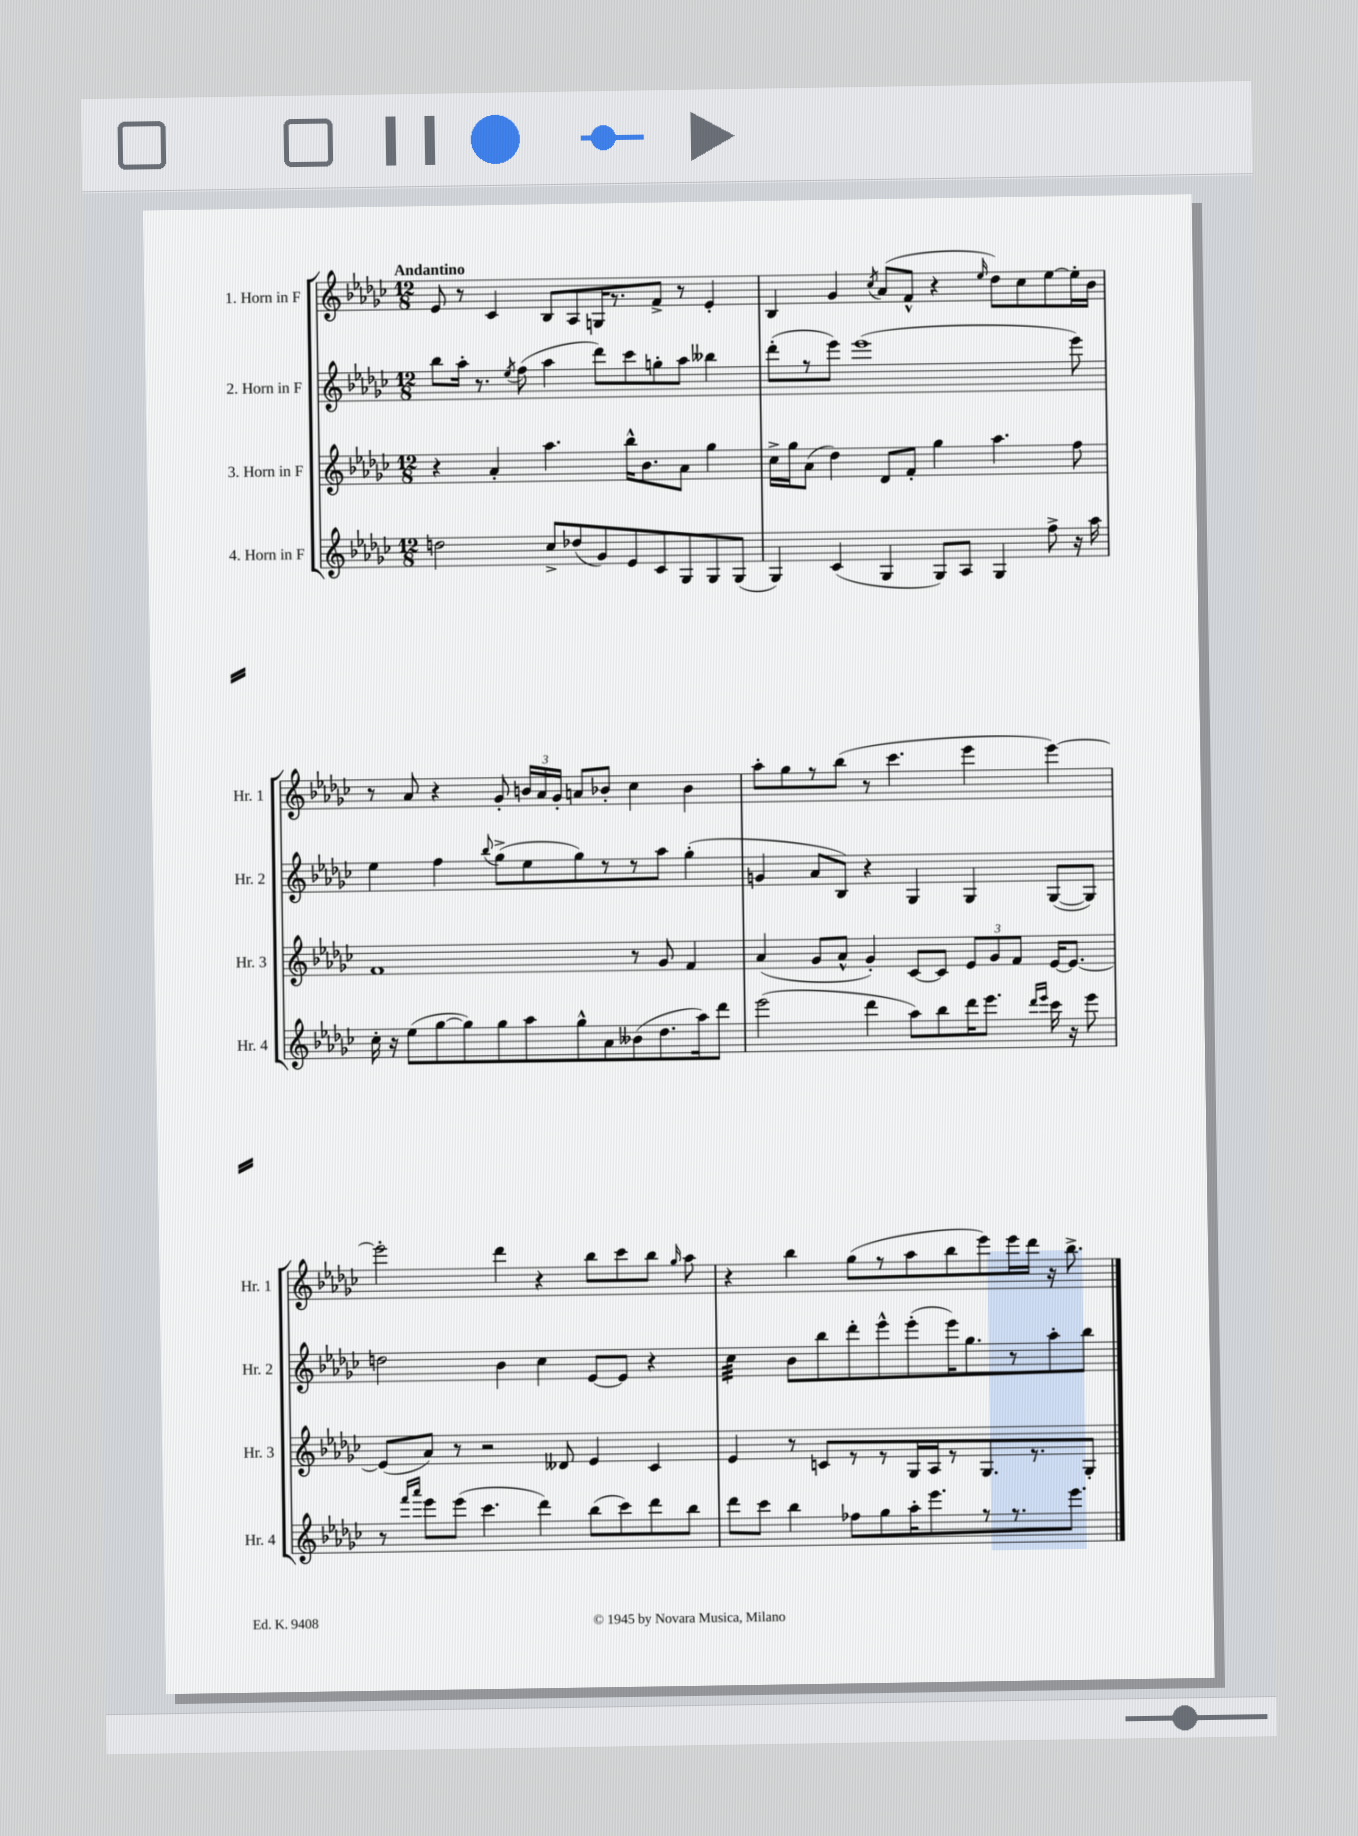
<<
\new StaffGroup <<
\new Staff = "s0" \with { instrumentName = "1. Horn in F" shortInstrumentName = "Hr. 1" } {
    \clef treble \key ges \major \numericTimeSignature \time 12/8 \tempo "Andantino"
    \autoBeamOff ees'8 r8 ces'4 bes8[ aes8 g16 r8. f'8]-> r8 ees'4-. |
    bes4 ges'4 \acciaccatura { ces''8 } aes'8[( f'8]-^ r4 \grace { ees''16 } des''8[) ces''8 ees''8~ ees''16-. bes'16] |
    r8 aes'8 r4 ges'8-. \tuplet 3/2 { b'16[ aes'16 ges'16]-. } a'8[ bes'8]-. ces''4 bes'4 |
    aes''8[-. ges''8 r8 bes''8]( r8 ces'''4. ees'''4 ees'''4~) |
    ees'''2-. des'''4 r4 bes''8[ ces'''8 bes''8] \grace { ges''16 } aes''8 |
    r4 bes''4 ges''8[( r8 aes''8 bes''8 ees'''8) ees'''16 des'''16] r16 bes''8.-> \bar "|." |
}
\new Staff = "s1" \with { instrumentName = "2. Horn in F" shortInstrumentName = "Hr. 2" } {
    \clef treble \key ges \major \numericTimeSignature \time 12/8
    \autoBeamOff bes''8[ aes''16]-. r8. \acciaccatura { ees''8 } f''8( aes''4 des'''8[) ces'''8 g''8-. aes''8] beses''4 |
    des'''8[-.( r8 ees'''8]) ees'''1( ees'''8) |
    ees''4 f''4 \appoggiatura { bes''8 } ges''8[->( ees''8 ges''8) r8 r8 aes''8] ges''4-.( |
    g'4 aes'8[ bes8]) r4 ges4 ges4 ges8[~( ges8]) |
    d''2 bes'4 ces''4 ees'8[~ ees'8] r4 |
    ces''4:32 bes'8[ bes''8 des'''8-. ees'''8-^ ees'''8-.( ees'''16) ges''8. r8 aes''8-. bes''8] \bar "|." |
}
\new Staff = "s2" \with { instrumentName = "3. Horn in F" shortInstrumentName = "Hr. 3" } {
    \clef treble \key ges \major \numericTimeSignature \time 12/8
    \autoBeamOff r4 aes'4-. aes''4. bes''16[-^ bes'8. aes'8] ges''4 |
    ces''16[-> ges''16 aes'8]( des''4) des'8[ f'8]-. ges''4 aes''4. f''8 |
    f'1 r8 ges'8 f'4 |
    aes'4( ges'8[ aes'8]-^ ges'4-.) ces'8[~ ces'8] \tuplet 3/2 { ees'8[ ges'8 f'8] } ees'16[~ ees'8.]~ |
    ees'8[( aes'8]) r8 r2 deses'8 ees'4 ces'4 |
    ees'4 r8 c'8[ r8 r8 ges16 aes16 r8 ges8. r8. ges8]-. \bar "|." |
}
\new Staff = "s3" \with { instrumentName = "4. Horn in F" shortInstrumentName = "Hr. 4" } {
    \clef treble \key ges \major \numericTimeSignature \time 12/8
    \autoBeamOff d''2 ces''8[-> des''8( ges'8) ees'8 ces'8 ges8 ges8 ges8]( |
    ges4) ces'4( ges4 ges8[) aes8] ges4 f''8-> r16 aes''16 |
    ces''16-. r16 ees''8[( ges''8~ ges''8) ges''8 aes''8 ges''8-^ aes'8 beses'8( des''8. aes''16) des'''8] |
    ees'''2( des'''4 aes''8[) bes''8 des'''16 ees'''8.] \grace { des'''16[ ees'''16] } ces'''16 r16 ees'''8 |
    r8 \grace { f'''16[ aes'''16] } ees'''8[ ees'''8]( ces'''4. des'''4) bes''8[( ces'''8) des'''8 bes''8] |
    des'''8[ ces'''8] bes''4 fes''8[ ges''8 aes''16-. ees'''8. r8 r8. ees'''8.] \bar "|." |
}
>>
>>
\layout { \context { \Score \remove "Bar_number_engraver" } }
